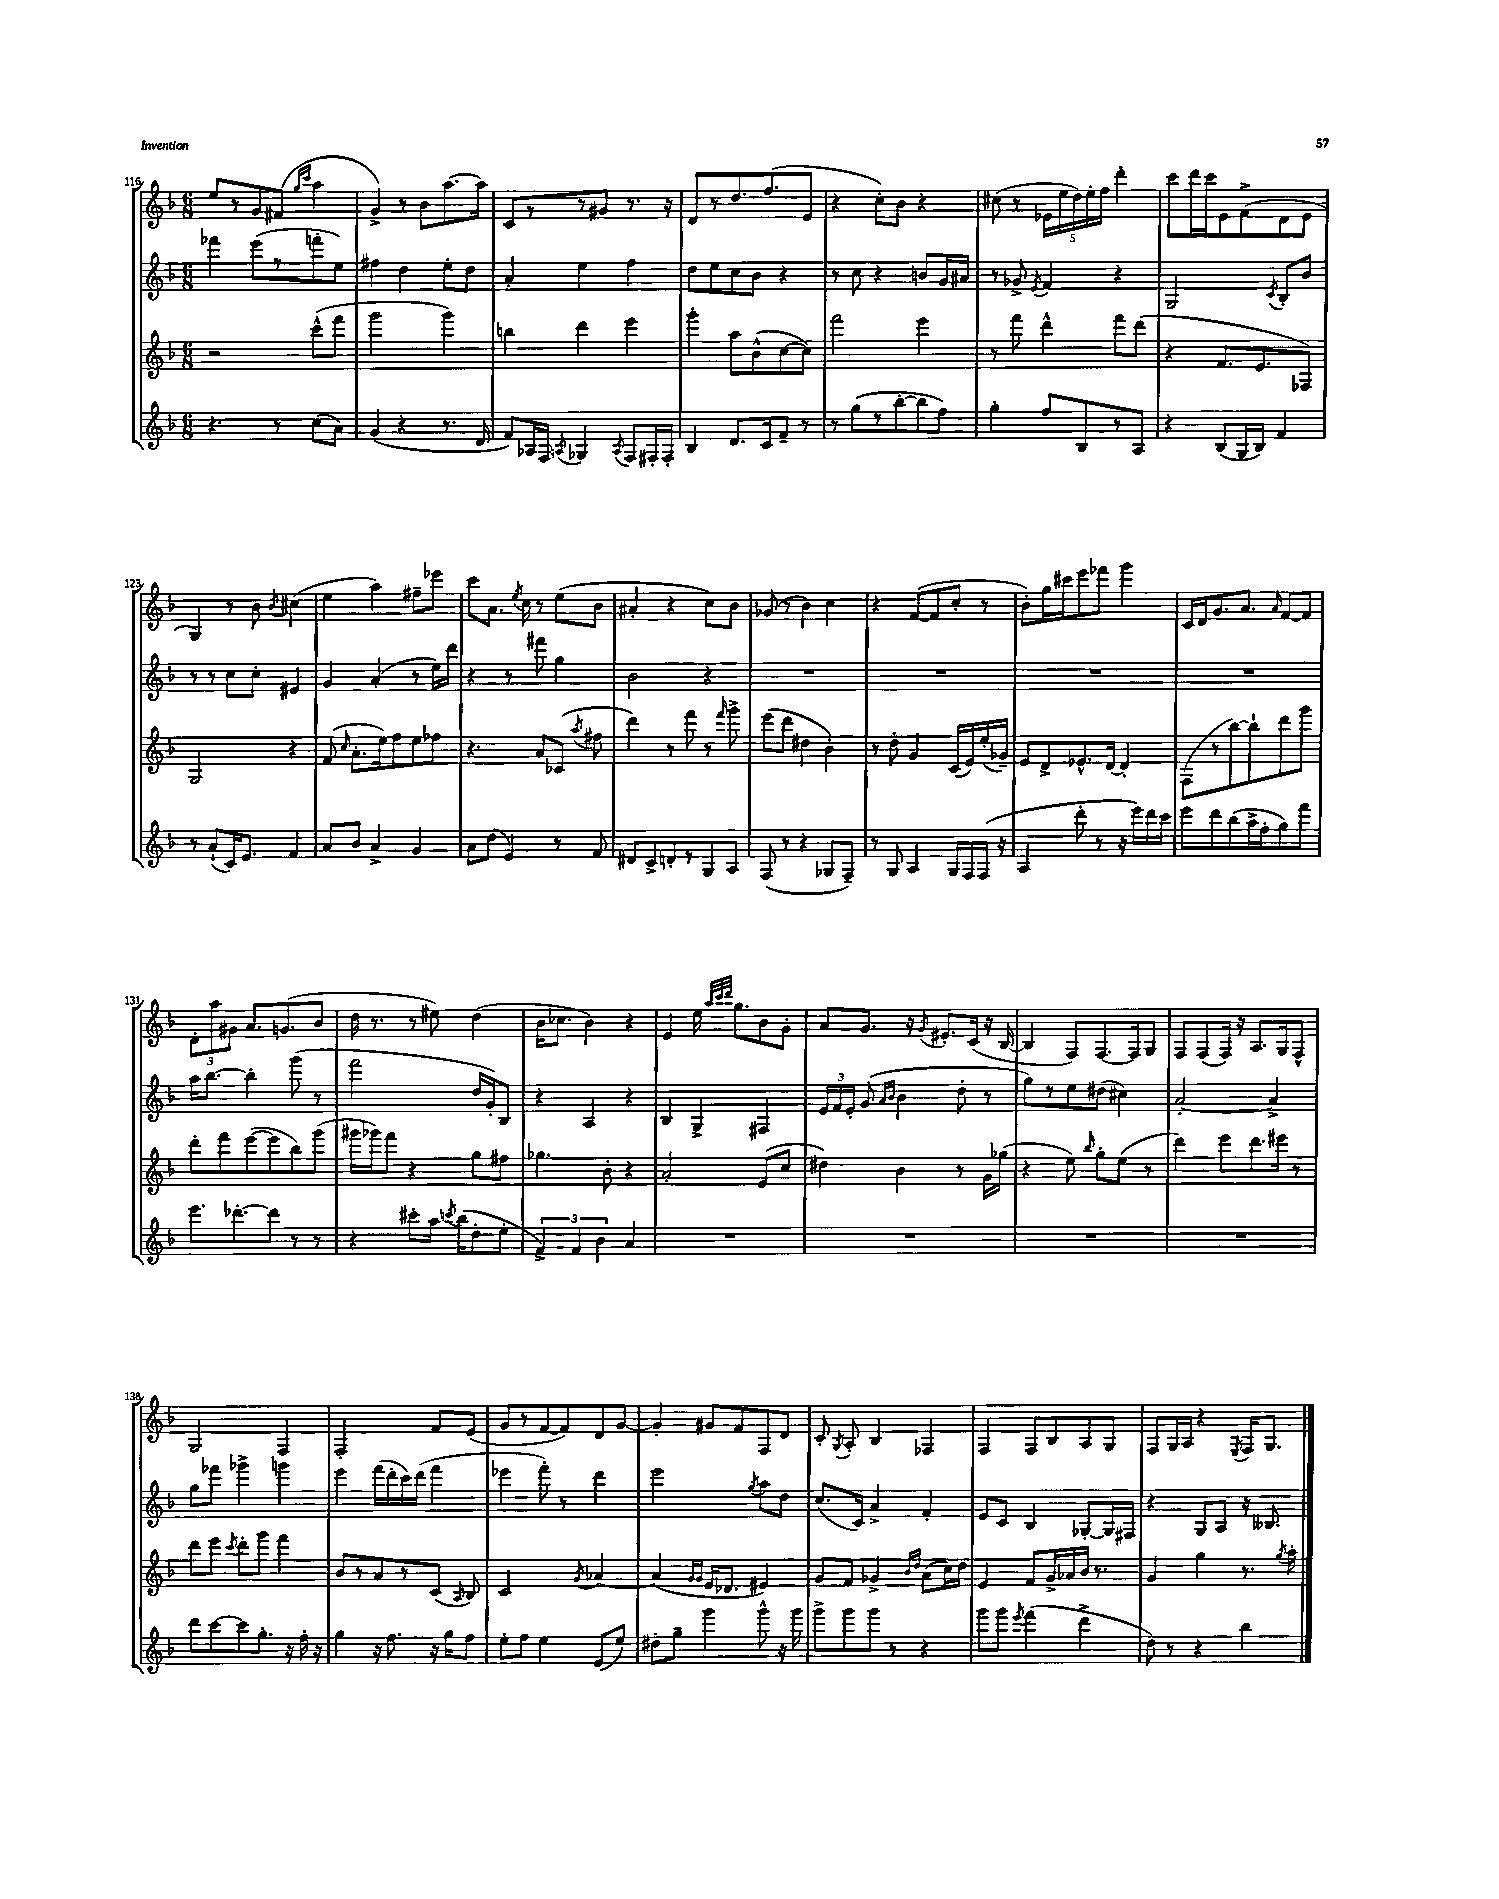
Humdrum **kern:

**kern	**kern	**kern	**kern
*part4	*part3	*part2	*part1
*staff4	*staff3	*staff2	*staff1
*clefG2	*clefG2	*clefG2	*clefG2
*k[b-]	*k[b-]	*k[b-]	*k[b-]
*M6/8	*M6/8	*M6/8	*M6/8
=116	=116	=116	=116
4.r	2r	4fff-X\	8ee/L
.	.	.	8r
.	.	(8eee\L	8g/
8r	.	8r	(8f#X/J
.	.	.	16qqgg/LL
.	.	.	16qqccc/JJ
(8cc\L	(8ccc^^\L	8fffn'\	4aa\
8a\J)	8fff\J	8ee\J)	.
=117	=117	=117	=117
(4g/	2ggg\	4ff#X\	4g^/)
4r	.	4dd\	8r
.	.	.	8b-\L
8.r	4ggg\)	8ee'\L	[8.aa\
.	.	8dd\J	.
16d/	.	.	16aa\Jk]
=118	=118	=118	=118
8f/L)	4bbn\	4a'/	8c/L
16A-X/L	.	.	8r
16F/JJ	.	.	.
8qAn/	.	.	.
4G-X/	4ddd\	4ee\	8r
.	.	.	8g#X/J
8qA/	.	.	.
8F/L	4eee\	4ff\	8.r
16F#X'/L	.	.	.
16F#'/JJ	.	.	16r
=119	=119	=119	=119
4B-/	4ggg'\	8dd\L	8d/L
.	.	8ee\	8r
8.d/L	8aa\L	8cc\	8.dd/
.	(8b-^^\	8b-\J	.
16c/k	.	.	(8.ff/
8f~/J	[8cc\	4r	.
8r	8cc\J])	.	8e/J
=120	=120	=120	=120
8r	2fff\	8r	4r
(8gg\L	.	8cc\	.
8r	.	4r	8cc'\L)
[8bb-'\	.	.	8b-\J
8bb-\]	4eee\	8bn/L	4r
8ff\J)	.	16g/L	.
.	.	16a#X/JJ	.
=121	=121	=121	=121
4gg'\	8r	8r	(8cc#X\
.	8fff\	8g-X^/	8r
.	.	8qe/	.
8ff/L	4ddd^^\	4f/	20e-X\LL
.	.	.	20ee\
.	.	.	20dd\)
8B-/	.	.	.
.	.	.	20ee'\
.	.	.	20ff\JJ
8r	8fff\L	4r	4ddd'\
8A/J	(8ddd\J	.	.
=122	=122	=122	=122
4r	4r	2G/	8ccc\L
.	.	.	16ddd\L
.	.	.	16ccc\J
(8B-/L	8.f/L	.	8e\
16G/L	.	.	(8f^\
16B-/JJ)	8.e/	.	.
.	.	8qc/	.
4f/	.	8B-'/L	8d\
.	8F-X/J)	8b-/J	8e\J
!!LO:LB:g=z
=123	=123	=123	=123
8r	2G/	8r	4G/)
(8a`/L	.	8r	.
16c/K)	.	8cc\L	8r
8.e/J	.	.	.
.	.	8cc'\J	8b-\
.	.	.	8qb-/
4f/	4r	4e#X/	(4cc#X\
=124	=124	=124	=124
8a/L	(8f/	4g/	4ee\
.	16qqcc/	.	.
8b-/J	8.a'\L	.	.
4a^/	.	(4a'/	4aa\)
.	16ee\k)	.	.
.	8ff\	.	.
4g/	8ee\	8r	8ff#X~\L
.	8ff-X\J	16ee\LL)	8eee-X\J
.	.	16ddd\JJ	.
=125	=125	=125	=125
8a\L	4.r	4r	8ccc\L
(8dd\J	.	.	8.a\J
4e/)	.	8r	.
.	.	.	8qee/
.	.	.	16cc\
.	8a/L	8fff#X\	8r
8r	(8c-X/J	4gg\	(8ee\L
.	8qaa/	.	.
8f/	8ff#X\	.	8b-\J
=126	=126	=126	=126
8d#X/L	4ddd\)	2b-\	4a#X'/
8c^/	.	.	.
8dn'/	8r	.	4r
8r	8fff\	.	.
8G/	8r	4r	8cc\L)
.	16qqfff/	.	.
8A/J	8ggg^\	.	8b-\J
=127	=127	=127	=127
(8F/	(8eee\L	2.r	(8g-X/
8r	8ddd\J	.	8r
4r	4dd#X\	.	4b-\)
8G-X/L	4b-'\)	.	4cc\
8F~/J)	.	.	.
=128	=128	=128	=128
8r	8r	2.r	4r
8G/	8dd'\	.	.
4A/	4g/	.	([8f/L
.	.	.	8f/]
16G/LL	(16c/LL	.	8cc'/J
16F/	16e/)	.	.
(16F/JJ	(16ee'/	.	8r
16r	16g-X~/JJ)	.	.
=129	=129	=129	=129
4A/	8e/L	2.r	8b-'\L)
.	8d^/	.	16gg\L
.	.	.	16ccc#X\J
8ddd'\	8.e-X^^/	.	8eee\
8r	.	.	8fff-X\J
.	[16d/Jk	.	.
16r	4d'/]	.	4ggg\
16eee\LL)	.	.	.
16ddd\	.	.	.
16ccc\JJ	.	.	.
=130	=130	=130	=130
8eee\L	(8F\L	2.r	16c/LL
.	.	.	16d/J
8ddd\	8r	.	8.g/
(8bb-\	[8bb-\)	.	.
.	.	.	8.a/J
16aa^\L	8bb-`\]	.	.
16ff'\J	.	.	.
.	.	.	16qqa/
8gg\)	8ddd\	.	[8f/L
8fff\J	8ggg\J	.	8f/J]
!!LO:LB:g=z
=131	=131	=131	=131
8.eee\L	8ddd'\L	16aa\KL	12d'\L
.	.	[8.bb-\J	.
.	.	.	12aa\
.	8fff\	.	.
.	.	.	12g#X\J
[8.ddd-X'\	.	.	.
.	([8eee\	4bb-'\]	8.a/L
8ddd-\J]	8eee\]	.	.
.	.	.	(8.gn/
8r	8bb-\)	(8ggg\	.
8r	(8ggg\J	8r	8b-/J
=132	=132	=132	=132
4r	16ggg#X\LL	2fff\	16dd\
.	16ggg-X\J)	.	8.r
.	8fff\J	.	.
8ccc#X'\L	4r	.	8r
16aa\Jk	.	.	8ee#X\)
8qcccn/	.	.	.
(16bb-\KL	.	.	.
8dd'\	8gg\L	16dd/LL	(4dd\
.	.	16g'/J)	.
8ee'\J	8ff#X\J	8B-/J	.
=133	=133	=133	=133
6f^/)	4.gg-X\	4r	16b-\KL
.	.	.	8.cc-X\J
6f/	.	.	.
.	.	4A/	4b-\)
6b-\	.	.	.
.	8b-'\	.	.
4a/	4r	4r	4r
=134	=134	=134	=134
2.r	2a'/	4B-/	4e/
.	.	4G^/	16ee\
.	.	.	32qqaa/LLL
.	.	.	32qqccc/
.	.	.	32qqddd/JJJ
.	.	.	8.gg\L
.	(8e/L	4F#X/	8b-\
.	8cc/J	.	8g'\J
=135	=135	=135	=135
2.r	4dd#X\)	24e/LL	8a/L
.	.	24f/	.
.	.	24e'/JJ	.
.	.	(8g/	8.g/J
.	.	16qqa/LL	.
.	.	16qqb-/JJ	.
.	4b-\	4b-\	.
.	.	.	16r
.	.	.	8qg/
.	.	.	8.e#X'/L
.	8r	8dd'\	.
.	.	.	(16c/Jk
.	16g\LL	8r	16r
.	(16gg-X\JJ	.	[16B-/
=136	=136	=136	=136
2.r	4r	8gg\L)	4B-/]
.	.	8r	.
.	8ee\)	8ee\	8F/L)
.	16qqbb-/	.	.
.	8gg'\L	(8dd#X\J	[8.F/
.	(8ee\J	4cc#X\)	.
.	.	.	16F/k]
.	8r	.	8G/J
=137	=137	=137	=137
2.r	4ddd\)	[2a'/	8F/L
.	.	.	(8F/
.	8eee\L	.	16F/Jk)
.	.	.	16r
.	8.ddd\	.	8.A/L
.	.	4a^/]	.
.	16eee#X\Jk	.	16G/k
.	8r	.	8F^^/J
!!LO:LB:g=z
=138	=138	=138	=138
8ddd\L	8ddd\L	8gg\L	2G/
[8ccc\	8eee\J	8fff-X\J	.
.	8qccc/	.	.
8ccc\]	8ddd'\L	4ggg-X^\	.
8.gg'\J	8ggg\J	.	.
.	4fff\	4gggn\	4F/
16r	.	.	.
16ff'\	.	.	.
16r	.	.	.
=139	=139	=139	=139
4gg\	8b-/L	4eee\	2F'/
.	8r	.	.
16r	8a/	(16fff\LL	.
8.ff\	.	16ddd'\	.
.	8r	16ccc\)	.
.	.	(16ddd\JJ	.
16r	(8c/J	4fff\	8f/L
16gg\KL	.	.	.
.	16qqA/	.	.
8ff\J	8B-/)	.	(8e/J
=140	=140	=140	=140
8ee'\L	2c/	4eee-X\	8g/L
8ff\J	.	.	8r
4ee\	.	8fff'\)	[8f/
.	.	8r	8f/])
.	8qg/	.	.
(8e/L	[4a-X/	4ddd\	8d/
8ee/J)	.	.	[8g/J
=141	=141	=141	=141
8dd#X'\L	(4a-/]	2eee\	4g'/]
8gg~\J	.	.	.
.	16qqg/LL	.	.
.	16qqg/JJ	.	.
4ggg\	16e/KL	.	8g#X/L
.	8.d-X/J	.	.
.	.	.	8f/
.	.	8qgg/	.
8ggg^^\	4e#X/)	8aa\L	8F/
16r	.	8dd\J	8d/J
16ggg\	.	.	.
=142	=142	=142	=142
8ggg^\L	8g/L	(8.cc/L	8c'/
.	.	.	8qG/
8ggg\	8f/J	.	8A'/
.	.	16c/Jk)	.
8ggg\J	4g-X^/	4a^/	4B-/
8r	.	.	.
.	16qqb-/LL	.	.
.	16qqdd/JJ	.	.
4r	(8a\L	4f'/	4F-X/
.	16cc\L)	.	.
.	16dd\JJ	.	.
=143	=143	=143	=143
8ggg\L	4e/	8e/L	4F/
8ggg\J	.	8c/J	.
8qeee/	.	.	.
(4fff\	8f/L	4B-/	8F/L
.	16g^/L	.	8B-/
.	16a-X/	.	.
4ddd^\	16b-/JJ	[8G-X'/L	8A/
.	8.r	.	.
.	.	16G-/L]	8G/J
.	.	16F#X/JJ	.
=144	=144	=144	=144
8dd\)	4g/	4r	8F/L
8r	.	.	16G/L
.	.	.	16A/JJ
4r	4gg\	8G/L	4r
.	.	8A/J	.
.	.	.	8qE/
4bb-\	8.r	16r	16F/KL
.	.	8.B--X/	8.G/J
.	8qgg/	.	.
.	16aa'\	.	.
==	==	==	==
*-	*-	*-	*-
